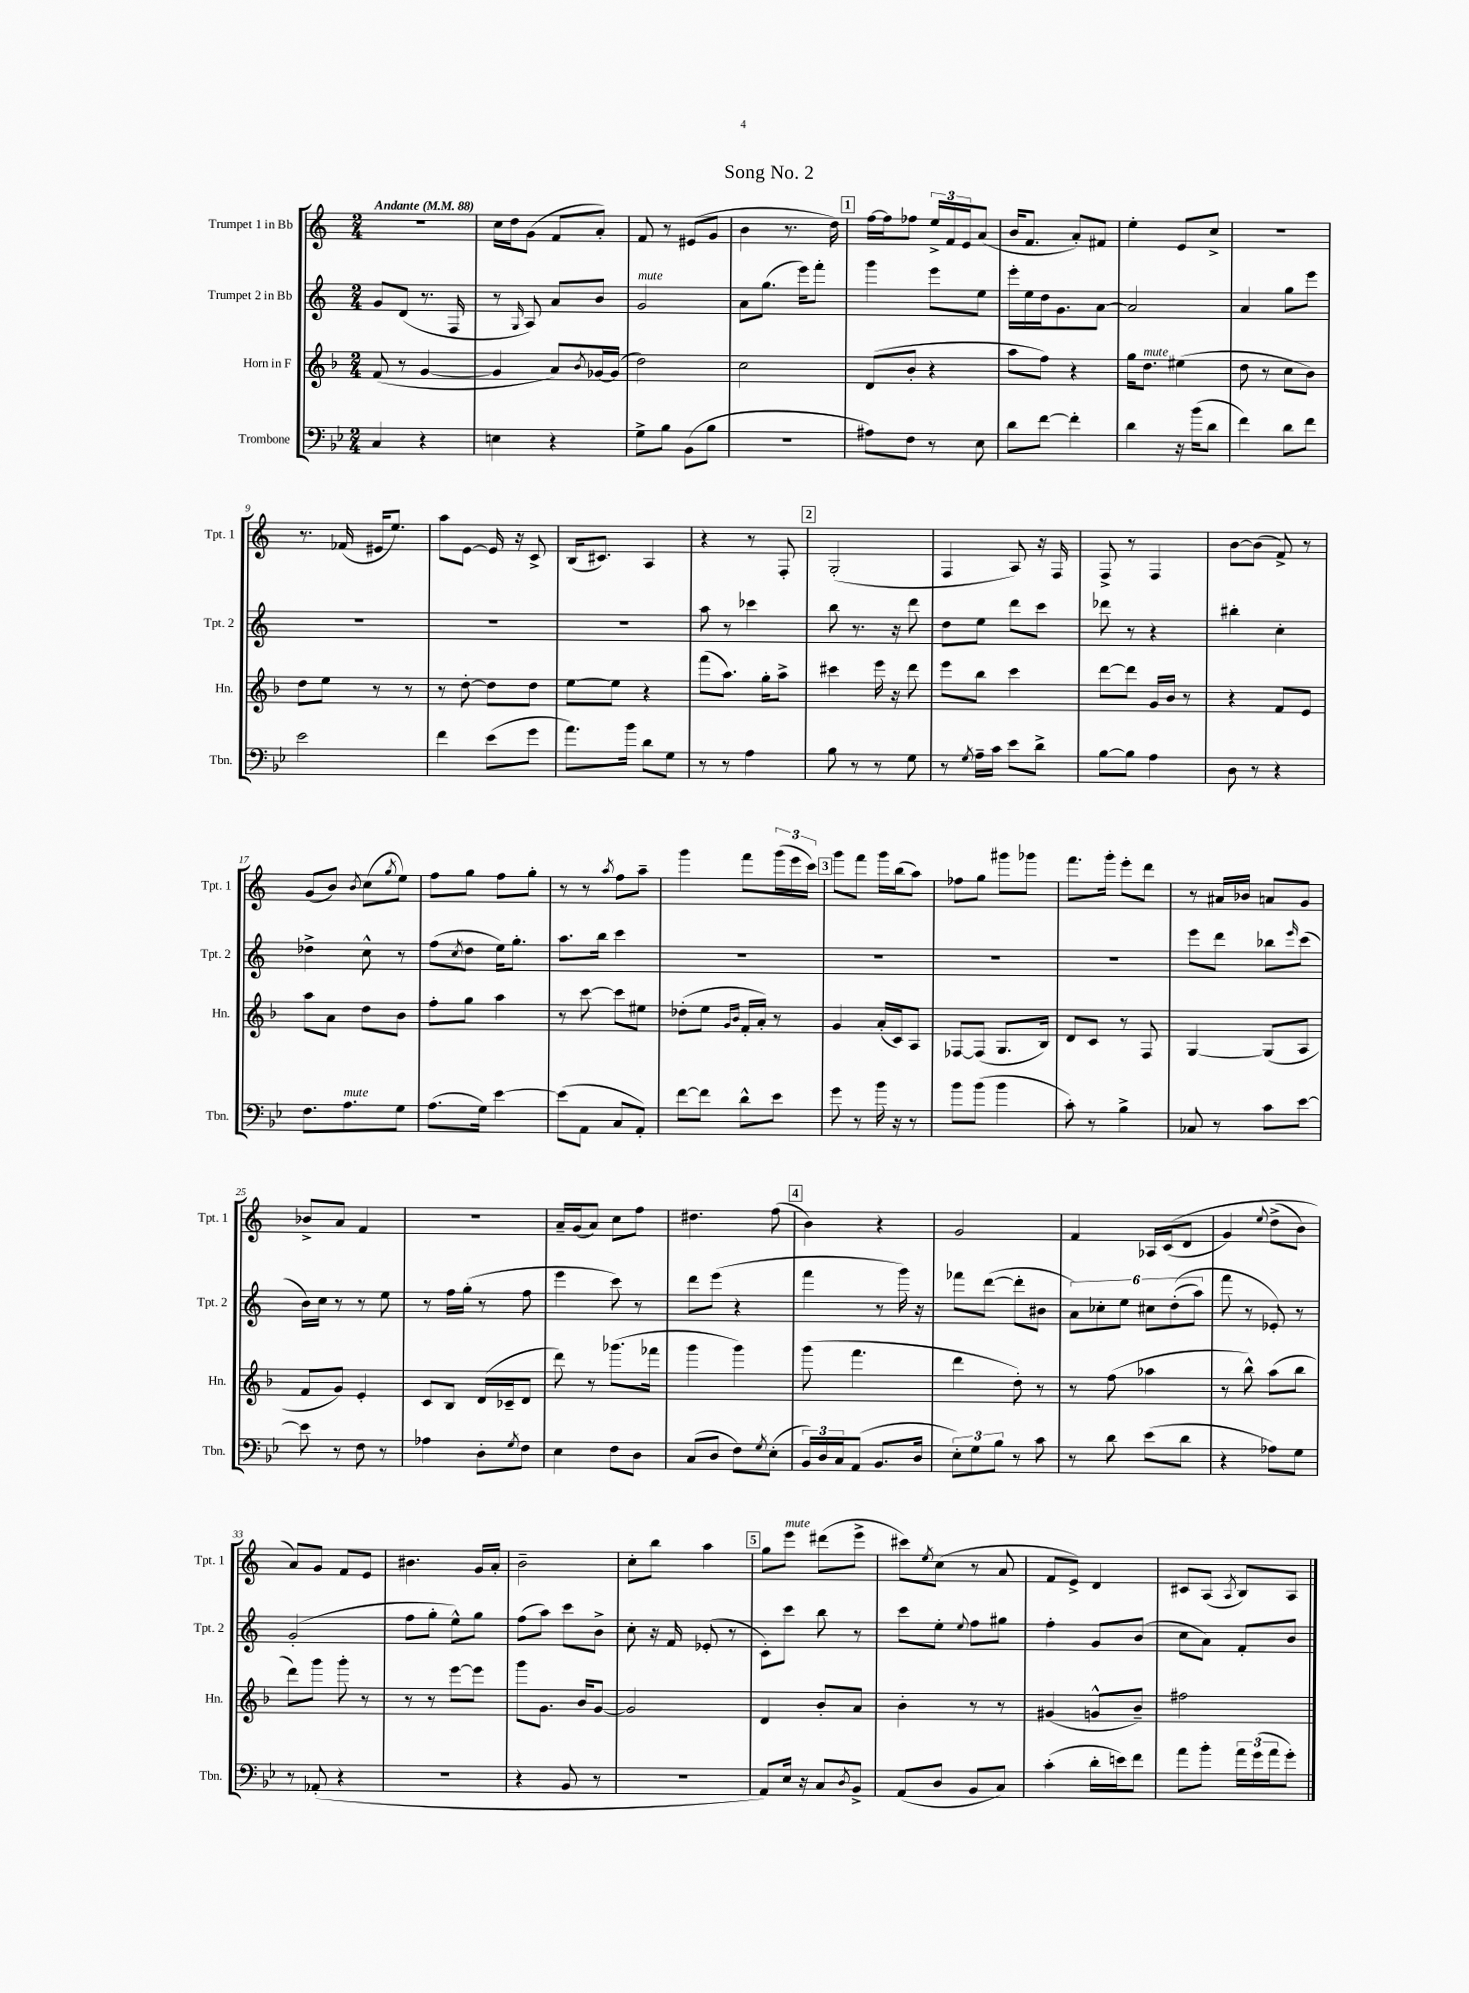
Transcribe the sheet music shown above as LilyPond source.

\header { title = "Song No. 2" }
<<
\new StaffGroup <<
\new Staff = "s0" \with { instrumentName = "Trumpet 1 in Bb" shortInstrumentName = "Tpt. 1" } {
    \clef treble \key c \major \numericTimeSignature \time 2/4 \tempo "Andante" 4 = 88
    R2 |
    c''16 d''16 g'8( f'8 a'8-.) |
    f'8 r8 eis'8( g'8 |
    b'4 r8. d''16) |
    \mark \markup { \box "1" } f''16~ f''16 fes''8 \tuplet 3/2 { e''16-> f'16 e'16 } a'8( |
    b'16 f'8. a'8-.) fis'8 |
    e''4-. e'8 c''8-> |
    R2 |
    r8. fes'16( eis'16 e''8.) |
    a''8 e'8~ e'16 r16 c'8-> |
    b16( cis'8.) a4 |
    r4 r8 f8-. |
    \mark \markup { \box "2" } g2-.( |
    f4 a8) r16 f16 |
    f8-> r8 f4 |
    b'8~ b'8( f'8->) r8 |
    g'8( b'8) \acciaccatura { b'8 } c''8( \acciaccatura { g''8 } e''8) |
    f''8 g''8 f''8 g''8-. |
    r8 r8 \acciaccatura { a''8 } f''8 a''8-- |
    g'''4 f'''8 \tuplet 3/2 { g'''16( e'''16 c'''16) } |
    \mark \markup { \box "3" } g'''8 f'''8 g'''16 b''16( a''8) |
    fes''8 g''8 gis'''8 ges'''8 |
    f'''8. g'''16-. e'''8-. d'''8 |
    r8 ais'16 bes'16 a'8 g'8 |
    bes'8-> a'8 f'4 |
    r2 |
    a'16-- g'16( a'8) c''8 f''8 |
    dis''4. f''8( |
    \mark \markup { \box "4" } b'4) r4 |
    g'2 |
    f'4 aes16 c'16(\( d'8 |
    g'4) \appoggiatura { e''8 } d''8->( b'8) |
    a'8\) g'8 f'8 e'8 |
    bis'4. g'16 a'16-. |
    b'2-- |
    c''8-. b''8 a''4 |
    \mark \markup { \box "5" } g''8 e'''8^\markup { \italic "mute" } dis'''8( e'''8-> |
    cis'''8) \acciaccatura { e''8 } c''8( r8 a'8 |
    f'8 e'8->) d'4 |
    cis'8 a8( \acciaccatura { a8 } b8) a8 \bar "|." |
}
\new Staff = "s1" \with { instrumentName = "Trumpet 2 in Bb" shortInstrumentName = "Tpt. 2" } {
    \clef treble \key c \major \numericTimeSignature \time 2/4
    g'8 d'8( r8. f16 |
    r8 \grace { g16 } a8) a'8 b'8 |
    g'2^\markup { \italic "mute" } |
    a'8 g''8.( e'''16) f'''8-. |
    \mark \markup { \box "1" } g'''4 e'''8 e''8 |
    e'''16-. e''16 d''16 g'8. a'8~ |
    a'2 |
    a'4 g''8 e'''8 |
    R2 |
    R2 |
    R2 |
    a''8 r8 ces'''4 |
    \mark \markup { \box "2" } b''8 r8. r16 d'''8 |
    d''8 e''8 d'''8 c'''8 |
    des'''8 r8 r4 |
    bis''4-. c''4-. |
    des''4-> c''8-^ r8 |
    f''8( \acciaccatura { c''8 } d''8 e''16) g''8.-. |
    a''8. b''16 c'''4 |
    R2 |
    \mark \markup { \box "3" } R2 |
    R2 |
    R2 |
    e'''8 d'''8 bes''8 \grace { e'''16 } c'''8( |
    b'16) c''16 r8 r8 e''8 |
    r8 f''16 g''16-.( r8 f''8 |
    e'''4 c'''8) r8 |
    d'''8 e'''8( r4 |
    \mark \markup { \box "4" } f'''4 r8 g'''16) r16 |
    fes'''8 d'''8~( d'''8-. bis'8 |
    \tuplet 6/4 { a'8) ces''8-. e''8 cis''8 d''8-.(\( a''8) } |
    f'''8 r8 ees'8-.\) r8 |
    g'2-.( |
    f''8 g''8-. e''8-^) g''8 |
    f''8( a''8) c'''8 b'8-> |
    c''8-. r16 f'16 ees'8-.( r8 |
    \mark \markup { \box "5" } c'8-.) c'''8 b''8 r8 |
    c'''8 e''8-. \appoggiatura { e''8 } f''8 gis''8 |
    f''4-. g'8 b'8( |
    c''8 a'8) f'8-. b'8 \bar "|." |
}
\new Staff = "s2" \with { instrumentName = "Horn in F" shortInstrumentName = "Hn." } {
    \clef treble \key f \major \numericTimeSignature \time 2/4
    f'8( r8 g'4~ |
    g'4 a'8) \acciaccatura { bes'8 } ges'16~ ges'16( |
    d''2) |
    c''2 |
    \mark \markup { \box "1" } d'8( bes'8-. r4 |
    a''8 f''8) r4 |
    g''16 d''8.^\markup { \italic "mute" } eis''4( |
    d''8 r8 c''8 bes'8) |
    d''8 e''8 r8 r8 |
    r8 d''8~-. d''8 d''8 |
    e''8~ e''8 r4 |
    f'''8( a''8.) g''16-. a''8-> |
    \mark \markup { \box "2" } cis'''4 e'''16 r16 d'''8 |
    e'''8 bes''8 c'''4 |
    d'''8~ d'''8 g'16 bes'16 r8 |
    r4 f'8 e'8 |
    a''8 a'8 d''8 bes'8 |
    f''8-. g''8 a''4 |
    r8 c'''8~ c'''8 eis''8 |
    des''8-.( e''8 \grace { g'16 bes'16 } f'16-. a'16-.) r8 |
    \mark \markup { \box "3" } g'4 a'16-.( c'16) a8 |
    fes8~ fes8( g8. bes16) |
    d'8 c'8 r8 f8 |
    g4~ g8( a8 |
    f'8 g'8) e'4-. |
    c'8 bes8 d'16( ces'16-- d'8 |
    d'''8) r8 ges'''8.( fes'''16 |
    g'''4 g'''4) |
    \mark \markup { \box "4" } g'''8( f'''4. |
    d'''4 d''8-.) r8 |
    r8 f''8( aes''4 |
    r8 bes''8-^) a''8( bes''8 |
    d'''8) g'''8 g'''8-. r8 |
    r8 r8 e'''8~ e'''8 |
    g'''8 g'8. bes'16 g'8~ |
    g'2 |
    \mark \markup { \box "5" } d'4 bes'8-. a'8 |
    bes'4-. r8 r8 |
    gis'4( g'8-^ bes'8--) |
    fis''2 \bar "|." |
}
\new Staff = "s3" \with { instrumentName = "Trombone" shortInstrumentName = "Tbn." } {
    \clef bass \key bes \major \numericTimeSignature \time 2/4
    c4 r4 |
    e4 r4 |
    g8-> bes8 bes,8( bes8 |
    R2 |
    \mark \markup { \box "1" } ais8) f8 r8 ees8 |
    d'8 f'8~ f'4-. |
    d'4 r16 bes'16( d'8 |
    f'4) d'8 f'8 |
    ees'2 |
    f'4 ees'8( g'8 |
    a'8.) bes'16 d'8 g8 |
    r8 r8 a4 |
    \mark \markup { \box "2" } bes8 r8 r8 g8 |
    r8 \acciaccatura { g8 } a16-- c'16 ees'8 d'8-> |
    bes8~ bes8 a4 |
    d8 r8 r4 |
    f8. a8.^\markup { \italic "mute" } g8 |
    a8.( g16) ees'4~ |
    ees'8( a,8 c8 a,8-.) |
    f'8~ f'8 d'8-^ ees'8 |
    \mark \markup { \box "3" } g'8 r8 bes'16 r16 r8 |
    bes'8 bes'8( bes'4 |
    c'8-.) r8 bes4-> |
    ces8 r8 c'8 ees'8~ |
    ees'8 r8 f8 r8 |
    aes4 d8-. \acciaccatura { g8 } f8 |
    ees4 f8 d8 |
    c8( d8 f8) \acciaccatura { g8 } ees8-.( |
    \mark \markup { \box "4" } \tuplet 3/2 { bes,16) d16 c16 } a,8( bes,8. d16 |
    \tuplet 3/2 { ees8-.) g8 bes8 } r8 c'8 |
    r8 d'8 ees'8( d'8 |
    r4 aes8) g8 |
    r8 aes,8-.( r4 |
    r2 |
    r4 bes,8 r8 |
    r2 |
    \mark \markup { \box "5" } a,8) ees16 r16 c8 \acciaccatura { d8 } bes,8-> |
    a,8( d8 bes,8 c8) |
    c'4-.( d'16-. e'16) f'8 |
    a'8 bes'8-. \tuplet 3/2 { a'16 g'16( a'16 } g'8-.) \bar "|." |
}
>>
>>
